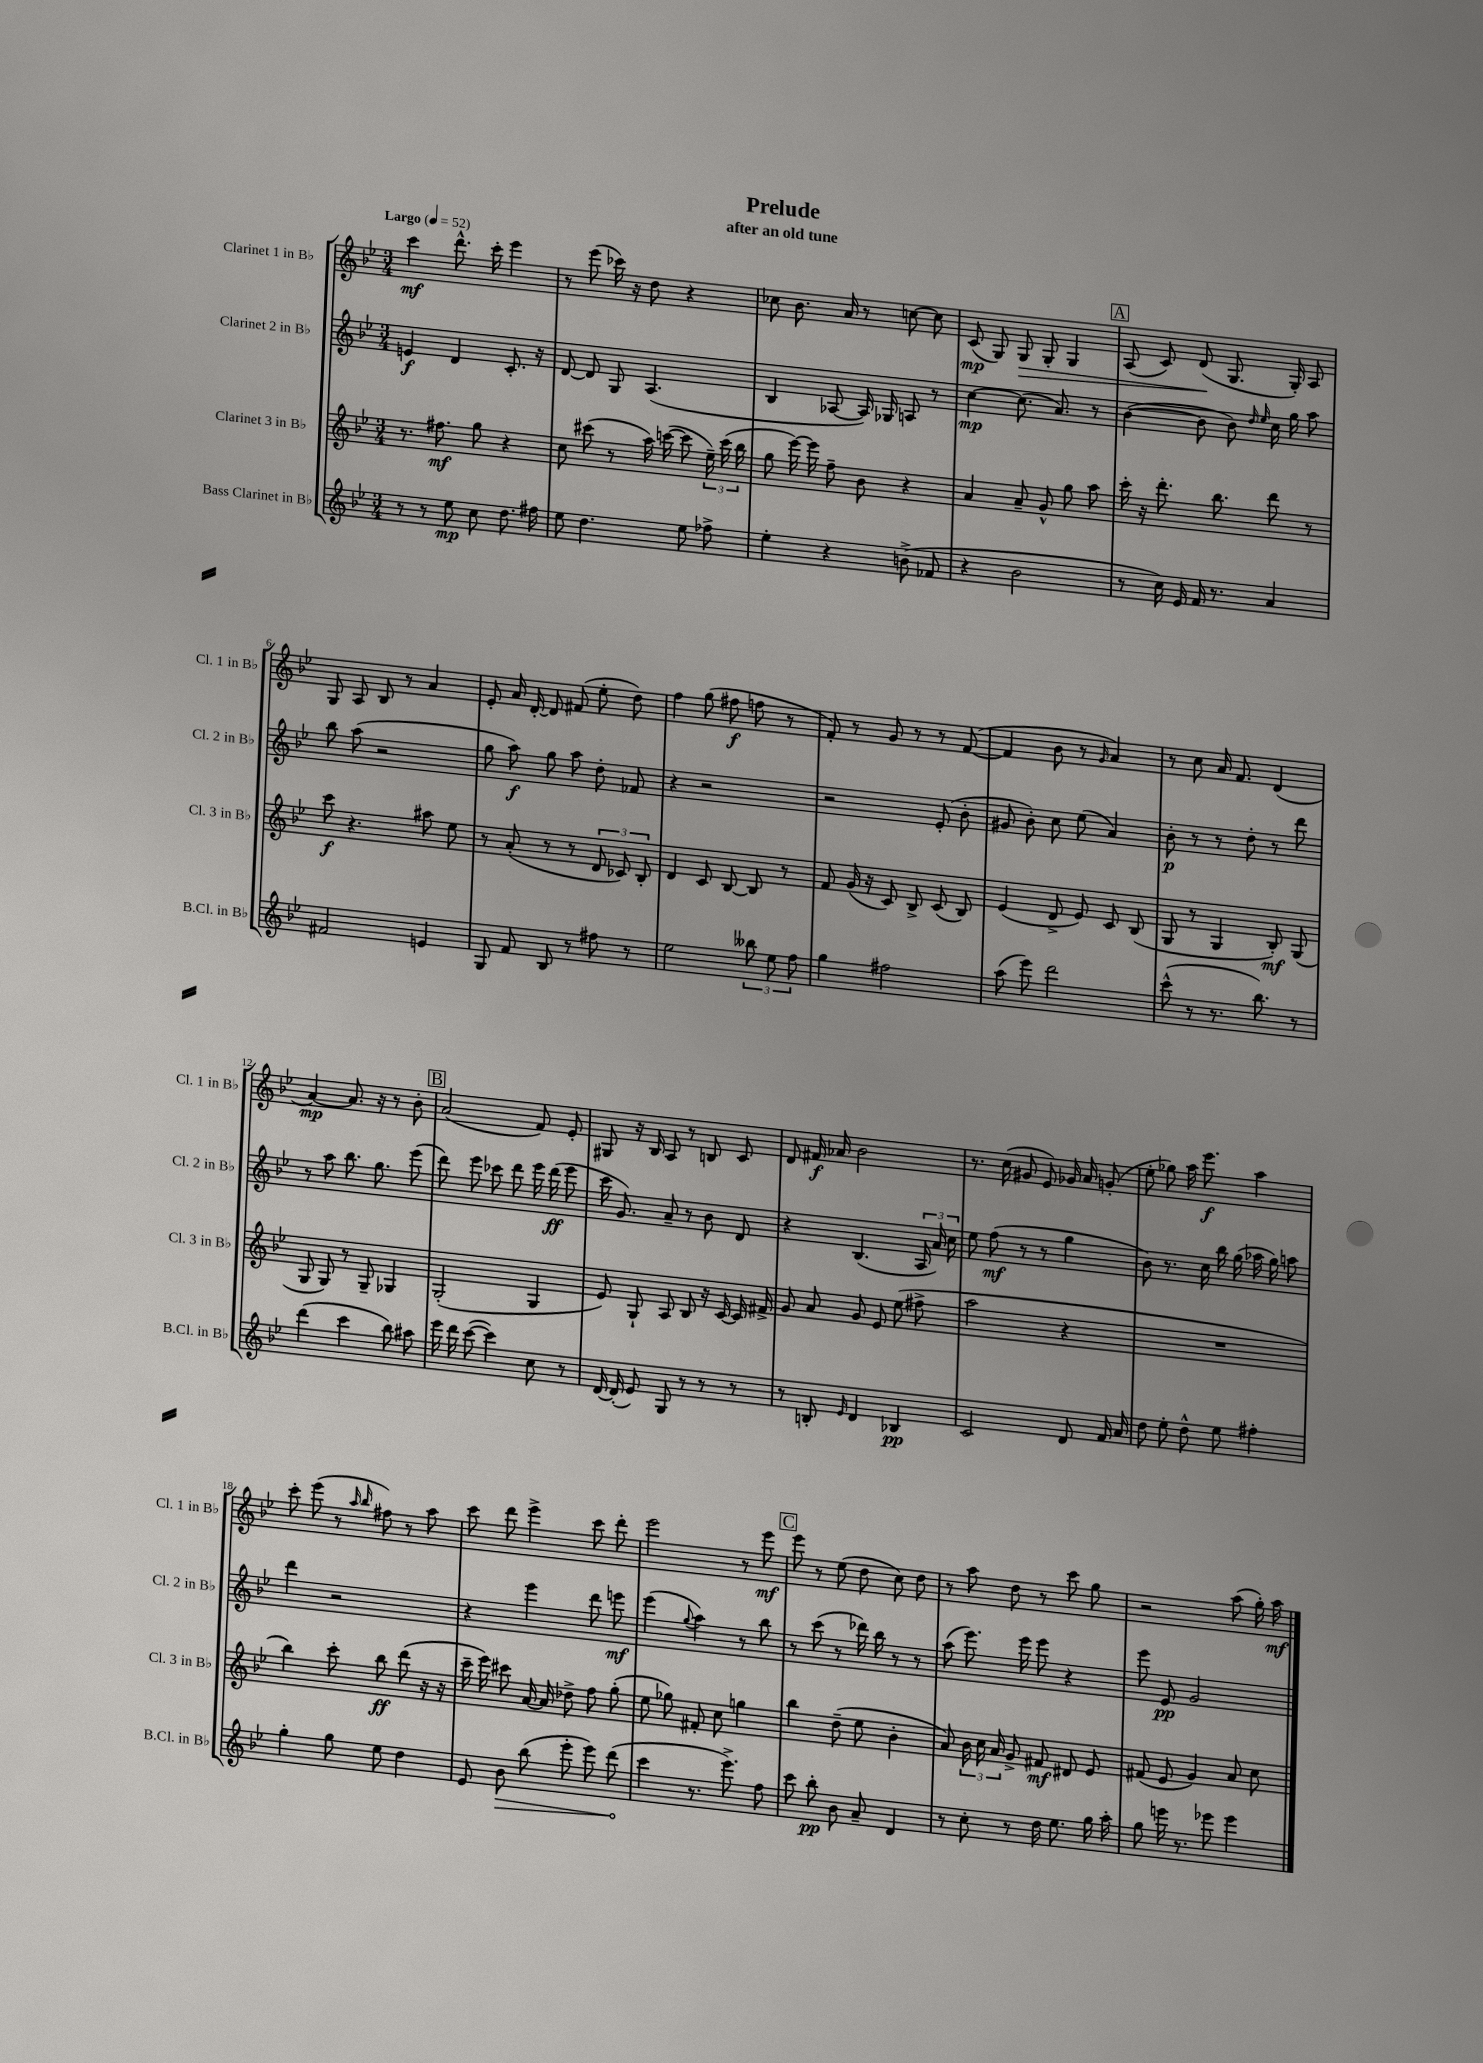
\header { title = "Prelude" subtitle = "after an old tune" }
<<
\new StaffGroup <<
\new Staff = "s0" \with { instrumentName = "Clarinet 1 in Bb" shortInstrumentName = "Cl. 1 in Bb" } {
    \clef treble \key bes \major \numericTimeSignature \time 3/4 \tempo "Largo" 4 = 52
    \autoBeamOff c'''4\mf d'''8.-^ c'''16-. ees'''4 |
    r8 ees'''8( ces'''16) r16 d''8 r4 |
    ces''8 bes'8. a'16 r8 c''8~ c''8 |
    c'8\mp( g8) g8\> g8-. g4 |
    \mark \markup { \box "A" } a8( c'8) d'8\!( g8. g16-.) a8 |
    g8 a8 bes8 r8 a'4 |
    ees'8-. a'16 d'16~-. d'8 fis'8( ees''8-. d''8) |
    f''4 g''8( fis''8\f f''8 r8 |
    f'8-.) r8 g'8 r8 r8 f'8~( |
    f'4 bes'8 r8 \grace { g'16 } a'4) |
    r8 c''8 a'16 f'8. d'4( |
    a'4~\mp) a'8. r16 r8 bes'8-. |
    \mark \markup { \box "B" } a'2( f'8) ees'8-. |
    gis8 r16 bes16 a8 r8 b8 c'8 |
    d'8 fis'16\f aes'16 bes'2 |
    r8. c''16( gis'8 ees'8) ges'16 a'16 g'8-.( |
    ees''8-. ges''8) a''16 ees'''8.\f a''4 |
    c'''8-. ees'''8( r8 \grace { a''16 bes''16 } fis''8) r8 a''8 |
    c'''8 d'''8 ees'''4-> c'''8 d'''8-. |
    ees'''2 r8 ees'''8\mf |
    \mark \markup { \box "C" } ees'''8 r8 ees''8( d''8 c''8) d''8 |
    r8 a''8 d''8 r8 c'''8 g''8 |
    r2 a''8( g''16-.) a''16\mf \bar "|." |
}
\new Staff = "s1" \with { instrumentName = "Clarinet 2 in Bb" shortInstrumentName = "Cl. 2 in Bb" } {
    \clef treble \key bes \major \numericTimeSignature \time 3/4
    \autoBeamOff e'4\f d'4 c'8.-. r16 |
    d'8~ d'8 g8 a4.( |
    bes4 aes8~ aes16) ges16 a8 r8 |
    c''4~\mp c''8.( a'8.) r8 |
    \mark \markup { \box "A" } bes'4~( bes'8 bes'8) \grace { d''16 ees''16 } c''16 g''16 a''8 |
    bes''8 a''8( r2 |
    g''8 a''8\f) g''8 a''8 d''8-. fes'8 |
    r4 r2 |
    r2 ees'8-.( bes'8-. |
    gis'8 bes'8-.) c''8 ees''8( a'4) |
    bes'8-.\p r8 r8 d''8-. r8 d'''8 |
    r8 a''8 bes''8. g''8. ees'''8( |
    \mark \markup { \box "B" } d'''8) ees'''8 ces'''8 d'''8 ees'''16 d'''16\ff( ees'''8 |
    c'''16 g'8.) a'8-- r8 bes'8 d'8 |
    r4 bes4.( \tuplet 3/2 { a16 a'16) c''16 } |
    ees''8 f''8\mf( r8 r8 g''4 |
    bes'8) r8. c''16 bes''16 g''16( aes''16 g''16) a''8 |
    d'''4 r2 |
    r4 ees'''4 d'''8 e'''8\mf |
    ees'''4( \appoggiatura { g''8 } a''4) r8 bes''8 |
    \mark \markup { \box "C" } r8 c'''8( r8 des'''16) bes''16 r8 r8 |
    a''8( ees'''8.) ees'''16 ees'''8 r4 |
    ees'''8 ees'8\pp g'2 \bar "|." |
}
\new Staff = "s2" \with { instrumentName = "Clarinet 3 in Bb" shortInstrumentName = "Cl. 3 in Bb" } {
    \clef treble \key bes \major \numericTimeSignature \time 3/4
    \autoBeamOff r8. fis''8.\mf g''8 r4 |
    c''8 cis'''8( r8 a''16) c'''16~( c'''8 \tuplet 3/2 { ees''16--) c'''16( bes''16 } |
    g''8 ees'''16~) ees'''16 f''8-- bes'8 r4 |
    a'4 a'8-- g'8-^ g''8 a''8 |
    \mark \markup { \box "A" } c'''16-. r16 d'''8.-. bes''8. d'''8 r8 |
    c'''8\f r4. ais''8 ees''8 |
    r8 a'8-.( r8 r8 \tuplet 3/2 { d'8 ces'8) bes8-. } |
    d'4 c'8 bes8~ bes8 r8 |
    f'8 g'16( r16 c'8) bes8-> c'8( bes8) |
    ees'4( d'8-> ees'8) c'8 bes8( |
    g8 r8 g4 bes8-.\mf) g8( |
    g8 g8) r8 g8-- ges4 |
    \mark \markup { \box "B" } g2-.( g4 |
    ees'8) g8-! a8 bes8 r16 c'16~ c'16 fis'16-> |
    g'8 a'8 g'8 ees'8 ees''8( fis''8-> |
    a''2 r4 |
    R2. |
    bes''4) c'''8-. bes''8\ff d'''8( r16 r16 |
    c'''16-- ees'''16) cis'''8 a'16~ a'16 des''8-> f''8 g''8-.( |
    ees''8 ges''8) fis'8-. c''8 g''4 |
    \mark \markup { \box "C" } bes''4 d''8--( ees''8 bes'4-. |
    a'8) \tuplet 3/2 { bes'16 c''16 a'16 } g'8-> fis'8\mf dis'8 ees'8 |
    fis'8( ees'8 g'4) a'8 c''8 \bar "|." |
}
\new Staff = "s3" \with { instrumentName = "Bass Clarinet in Bb" shortInstrumentName = "B.Cl. in Bb" } {
    \clef treble \key bes \major \numericTimeSignature \time 3/4
    \autoBeamOff r8 r8 ees''8\mp c''8 d''8. fis''16 |
    ees''8 d''4. ees''8 fes''8-> |
    ees''4-. r4 b'8->( fes'8 |
    r4 bes'2 |
    \mark \markup { \box "A" } r8 c''16) ees'16 f'16 r8. a'4 |
    fis'2 e'4 |
    g8 f'8 bes8 r8 fis''8 r8 |
    ees''2 \tuplet 3/2 { beses''8 ees''8 f''8 } |
    g''4 fis''2 |
    a''8( ees'''8) d'''2 |
    c'''8-^( r8 r8. bes''8.) r8 |
    d'''4( c'''4 bes''8) ais''8 |
    \mark \markup { \box "B" } ees'''16 d'''16 c'''8~( c'''4) c''8 r8 |
    d'16~ d'16-.( ees'8) g8 r8 r8 r8 |
    r8 b8-. \grace { ees'16 } d'4 bes4\pp |
    c'2 d'8 f'16 a'16 |
    d''8 ees''8-. d''8-^ ees''8 fis''4-. |
    g''4-. g''8 ees''8 d''4 |
    ees'8 \once \override Hairpin.circled-tip = ##t bes'8\> bes''8( ees'''8-. ees'''8) d'''8\!( |
    c'''4 r8. ees'''8.->) f''8 |
    \mark \markup { \box "C" } c'''8 bes''8-.\pp bes'8 a'8-- d'4 |
    r8 c''8-. r8 d''16 ees''8. g''16 a''16-. |
    g''8 e'''16 r8. ees'''8 ees'''4 \bar "|." |
}
>>
>>
